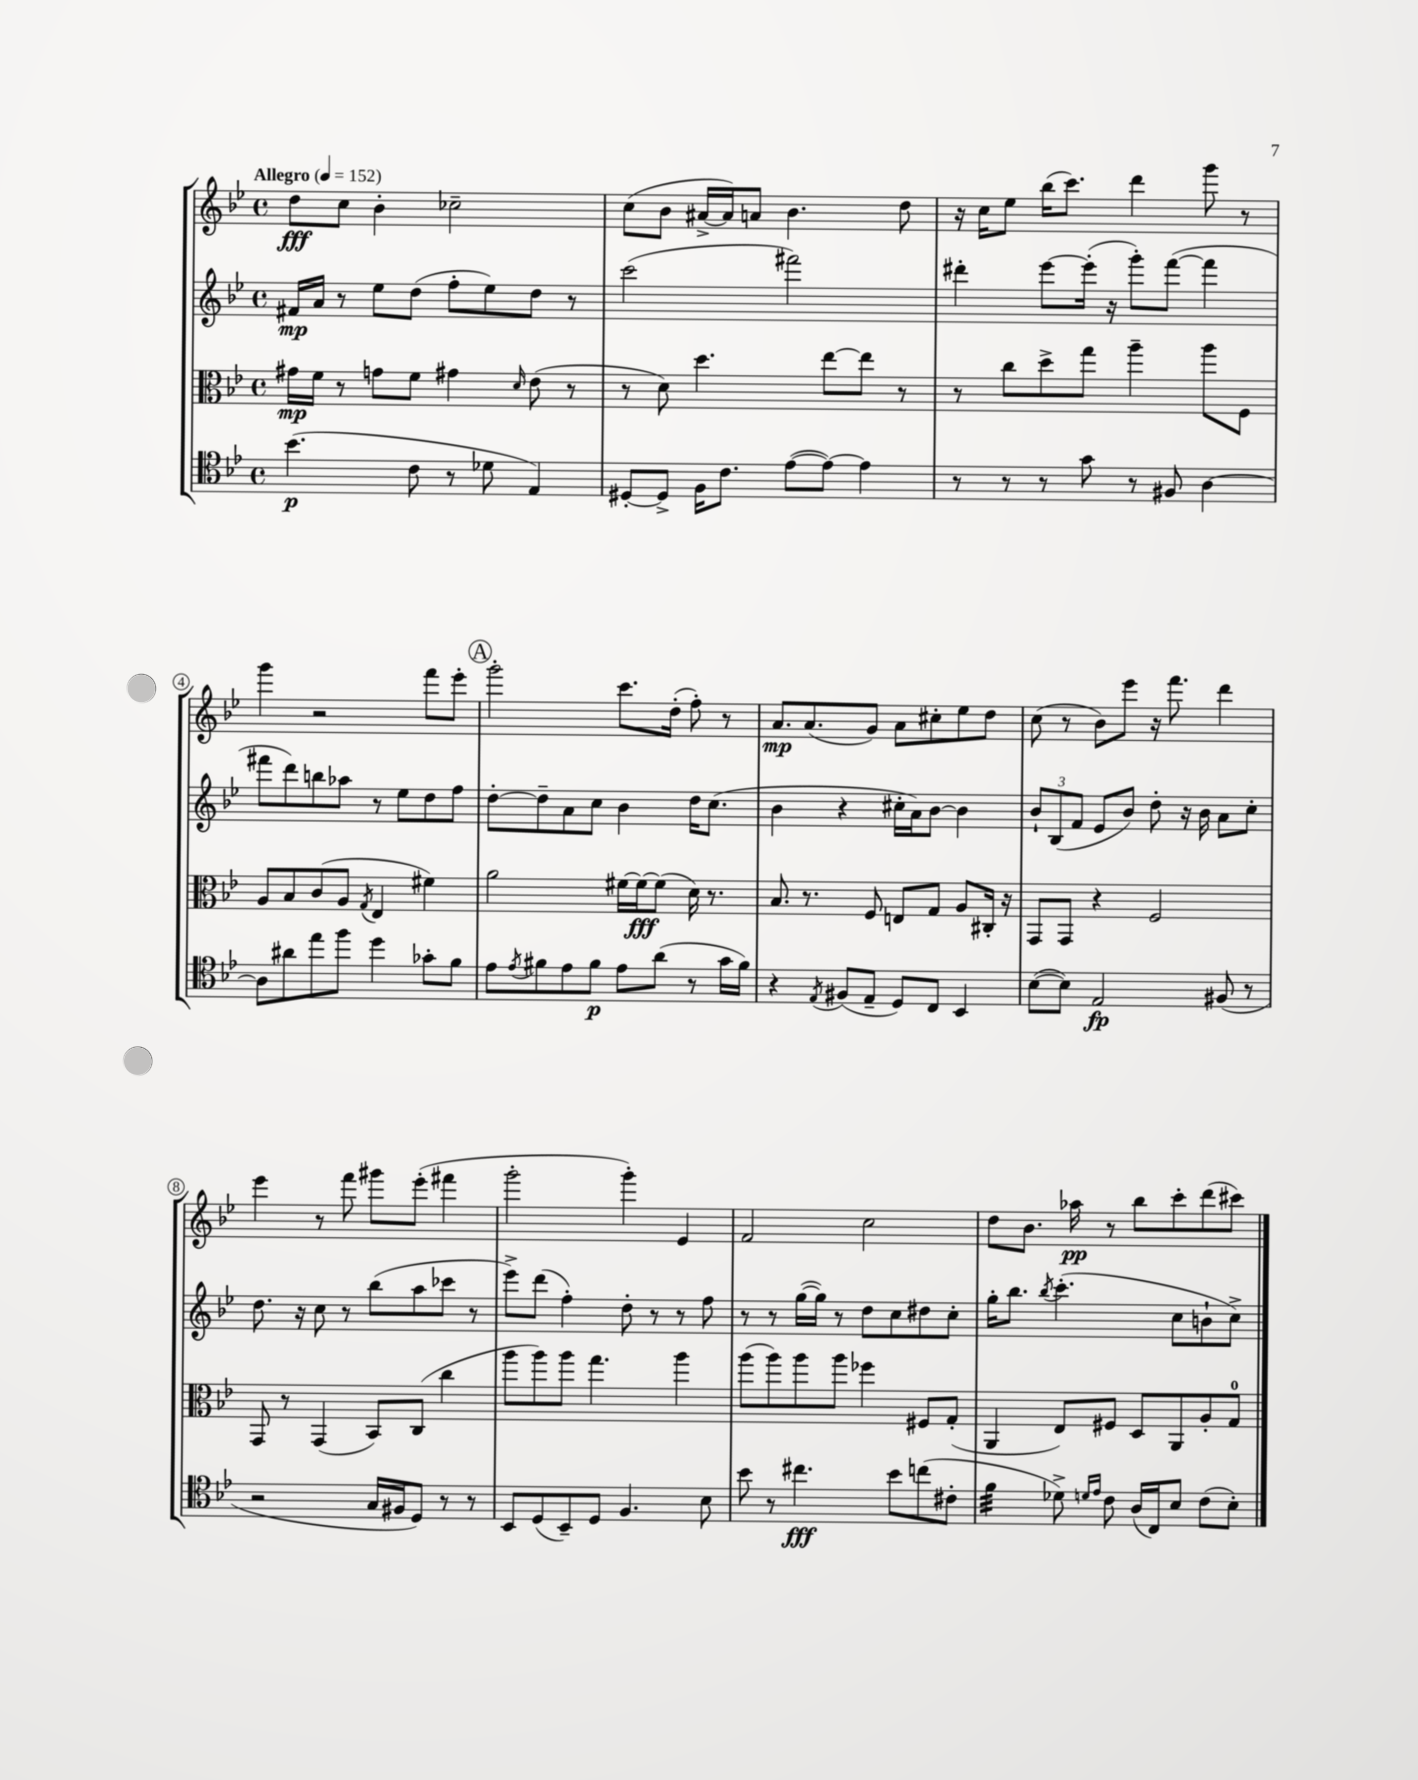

**kern	**kern	**kern	**kern
*staff4	*staff3	*staff2	*staff1
*clefC4	*clefC3	*clefG2	*clefG2
*k[b-e-]	*k[b-e-]	*k[b-e-]	*k[b-e-]
*M4/4	*M4/4	*M4/4	*M4/4
*met(c)	*met(c)	*met(c)	*met(c)
*MM152	*MM152	*MM152	*MM152
(4.b-	16g#	16f#	8dd
.	16f	16a	.
.	8r	8r	8cc
.	8g	8ee-	4b-'
8c	8f	(8dd	.
8r	4g#	8ff'	2cc-~
8d-	.	8ee-)	.
.	16qqd	.	.
4E-)	(8e-	8dd	.
.	8r	8r	.
=	=	=	=
[8D#'	8r	(2ccc	(8cc
8D#^]	8d)	.	8b-
16F	4.dd	.	[16a#^
8.c	.	.	16a#])
.	.	.	8a
([8e-	.	2fff#)	4.b-
8e-_)	[8ee-	.	.
4e-]	8ee-]	.	.
.	8r	.	8dd
=	=	=	=
8r	8r	4ddd#'	16r
.	.	.	16cc
8r	8cc	.	8ee-
8r	8dd^	[8eee-	(16bb-
.	.	.	8.ccc)
8g	8gg	(16eee-']	.
.	.	16r	.
8r	4aa~	8ggg')	4ddd
8F#	.	([8fff	.
[4A	8aa	4fff]	8ggg
.	8F	.	8r
=	=	=	=
8A]	8A	8fff#	4ggg
8a#	8B-	8ddd)	.
8ee-	(8c	8bb	2r
8ff	8A	8aa-	.
.	8qG	.	.
4dd	4E-	8r	.
.	.	8ee-	.
8g-'	4f#)	8dd	8fff
8f	.	8ff	8eee-'
=	=	=	=
8e-	2a	[8dd'	2ggg'
8qe-	.	.	.
8f#	.	8dd~]	.
8e-	.	8a	.
8f#	.	8cc	.
8e-	[16f#	4b-	8.ccc
.	16f#_	.	.
(8a	(8f#]	.	.
.	.	.	(16dd'
8r	16d)	16dd	8ff')
.	8.r	(8.cc	.
16g	.	.	8r
16f#)	.	.	.
=	=	=	=
4r	8.B-	4b-	8.a
.	8.r	.	(8.a
8qE-	.	.	.
(8F#	.	4r	.
8E-~	8F	.	8g)
8D)	8E	16cc#'	8a
.	.	16a)	.
8C	8G	[8b-	8cc#'
4BB-	8A	4b-]	8ee-
.	16C#'	.	8dd
.	16r	.	.
=	=	=	=
([8B-	8GG	12b-`	(8cc
.	.	(12B-	.
8B-])	8GG	.	8r
.	.	12f	.
2E-	4r	8e-	8b-)
.	.	8b-)	8eee-
.	2F	8dd'	16r
.	.	.	8.fff
.	.	16r	.
.	.	16b-	.
(8F#	.	8a	4ddd
8r	.	8cc'	.
=	=	=	=
2r	8GG	8.dd	4eee-
.	8r	.	.
.	.	16r	.
.	(4GG	8cc	8r
.	.	8r	8fff
16G	8BB-)	(8bb-	8ggg#
16F#	.	.	.
8D)	(8C	8aa	(8eee-'
8r	4cc	8ccc-	4fff#
8r	.	8r	.
=	=	=	=
8BB-	8aa	8eee-^)	2ggg'
(8D	8aa)	(8ddd	.
8BB-~)	8aa	4ff')	.
8D	4.gg	.	.
4.F	.	8dd'	4ggg')
.	.	8r	.
.	4aa	8r	4e-
8B-	.	8ff	.
=	=	=	=
8b-	(8aa	8r	2f
8r	8aa)	8r	.
4.cc#	8aa	([16gg	.
.	.	16gg])	.
.	8aa	8r	.
.	4ff-	8dd	2cc
8b-	.	8cc	.
(8cc	8F#	8dd#	.
8c#'	(8G'	8cc'	.
=	=	=	=
4f	4AA	16gg'	8dd
.	.	8.bb-	.
.	.	.	8.b-
.	.	8qbb-	.
8d-^)	8E-)	(4.ccc'	.
.	.	.	16aa-
16qqd	.	.	.
16qqe-	.	.	.
8c	8F#	.	8r
(16A	8D	.	8bb-
16C)	.	.	.
8B-	8AA	8cc	8ccc'
(8c	8A'	8b`	(8ddd
8B-')	8G	8cc^)	8ccc#)
==	==	==	==
*-	*-	*-	*-
